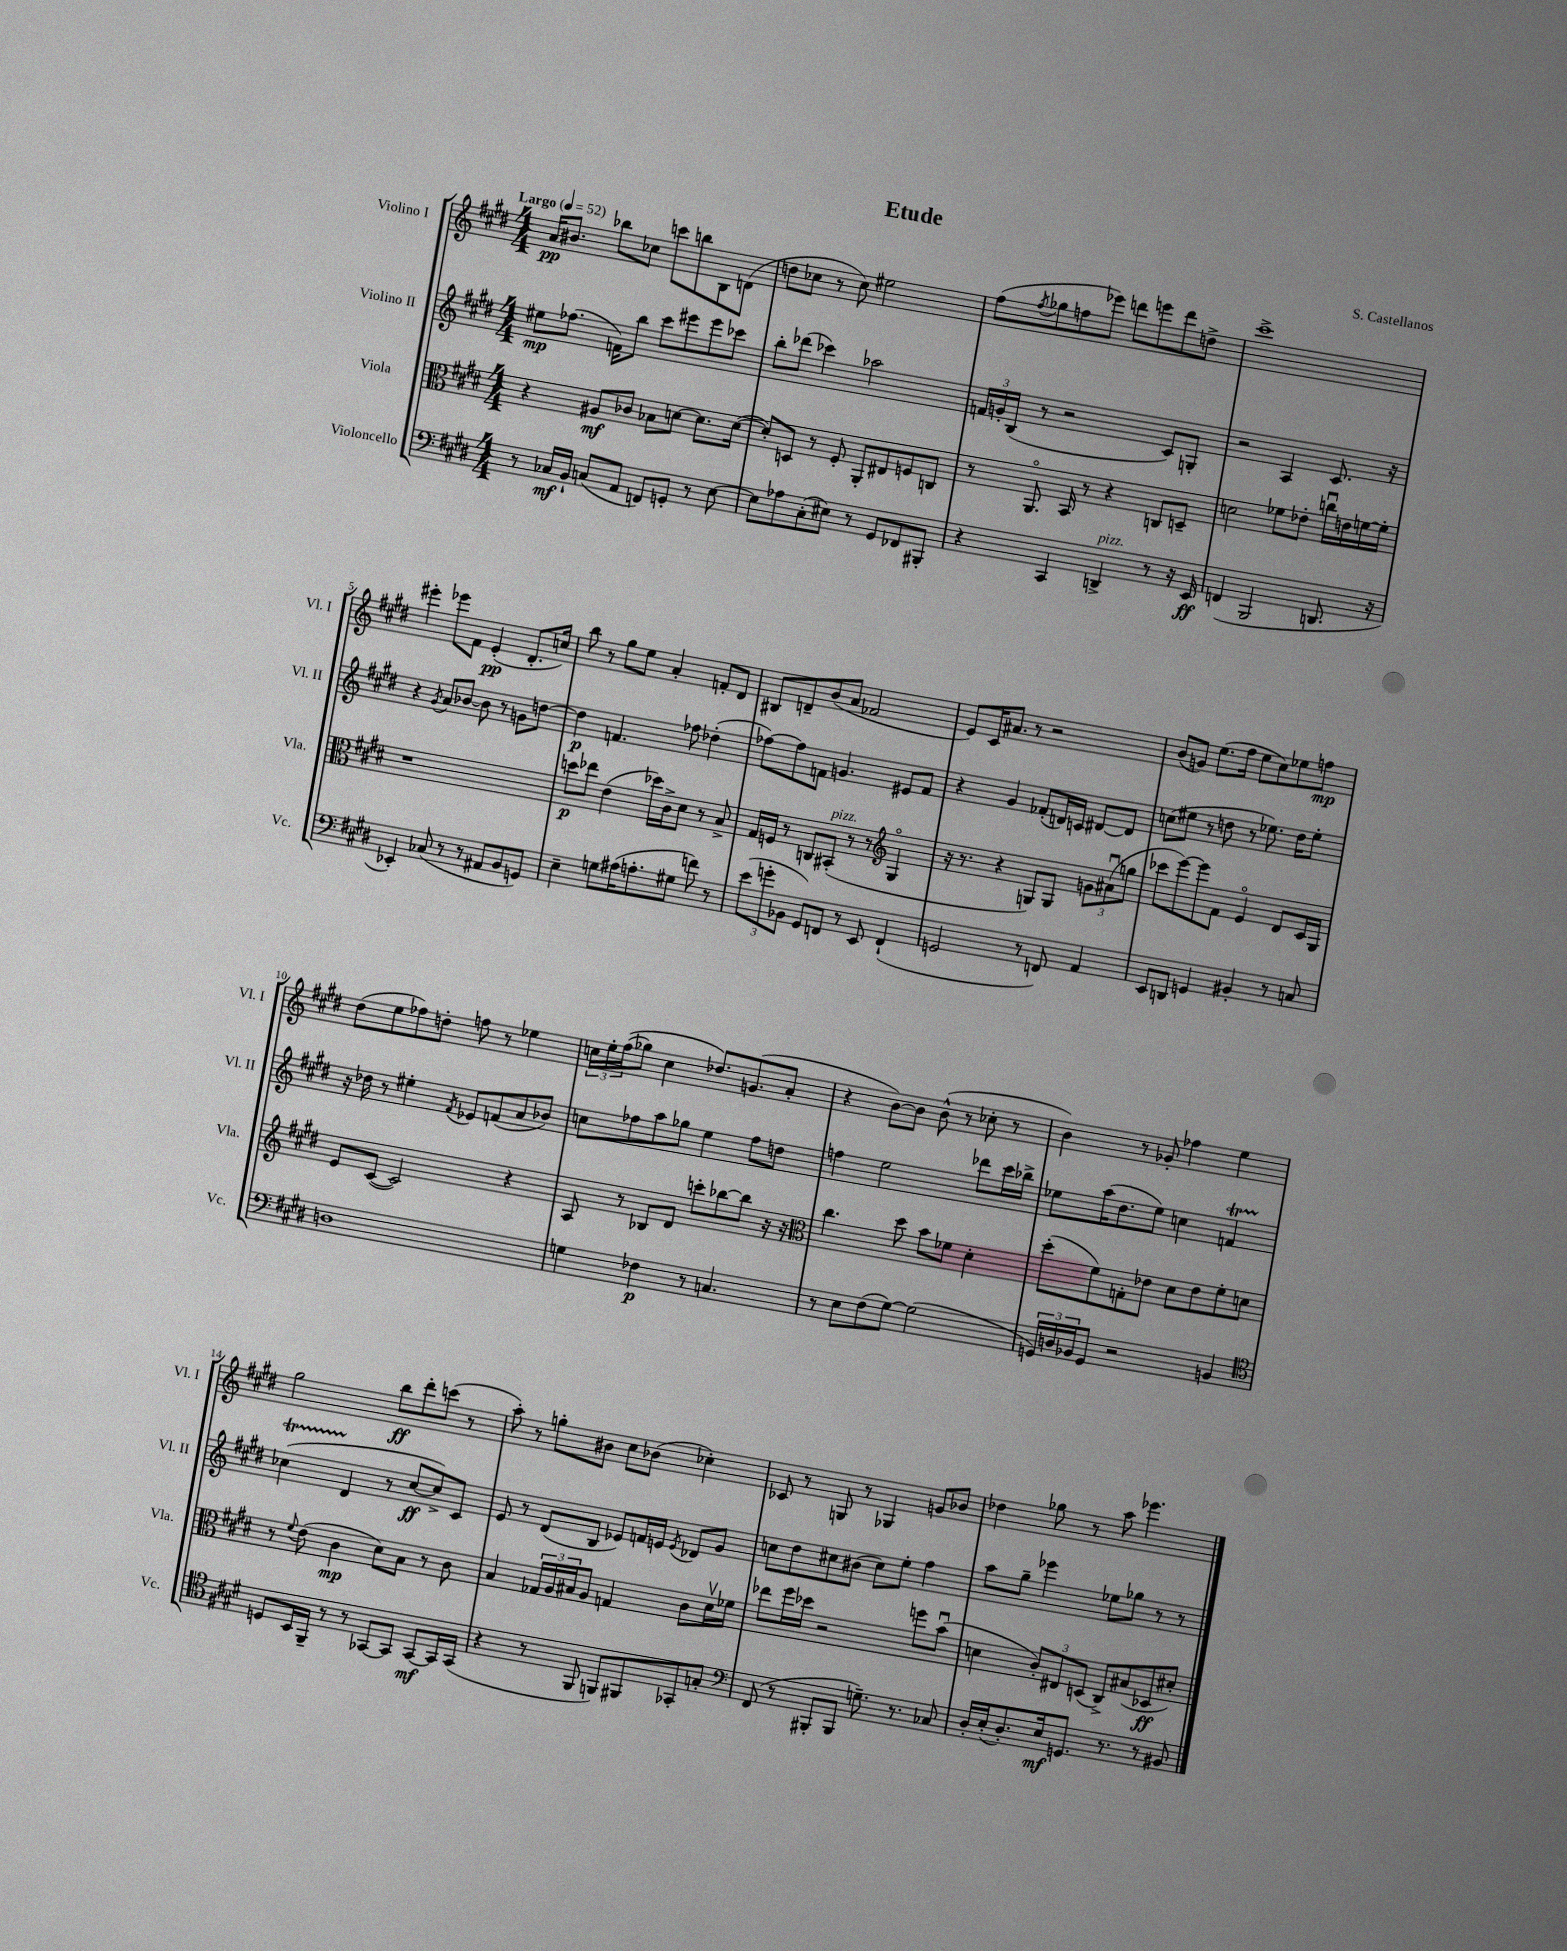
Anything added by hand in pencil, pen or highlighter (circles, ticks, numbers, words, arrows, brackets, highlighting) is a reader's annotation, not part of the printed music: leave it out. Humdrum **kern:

**kern	**kern	**kern	**kern
*staff4	*staff3	*staff2	*staff1
*clefF4	*clefC3	*clefG2	*clefG2
*k[f#c#g#d#]	*k[f#c#g#d#]	*k[f#c#g#d#]	*k[f#c#g#d#]
*M4/4	*M4/4	*M4/4	*M4/4
*MM52	*MM52	*MM52	*MM52
8r	4r	8ee#\L	16a/LK
.	.	.	8.b#/J
16C-/LL	.	(8.ff-\J	.
16BB`/JJ	.	.	.
(8C/L	8A#/L	.	8bb-\L
.	.	16f\LK)	.
8AA/J	8c-/J	8bb\J	8cc-\J
8FF/L)	8B-\L	8ccc#\L	8ccc\L
8GG'/J	[8d\J	8eee#\	8bb\
8r	8.d\]L	8eee#\	8B\
[8E\	.	8ccc-\J	(8d\J
.	([16d\Jk	.	.
=	=	=	=
8E\]L	8d'/]L)	8bb'\L	8dd\L
8A-\	8D/J	(8ddd-\J	8cc-\J
(8C#'\	8r	4ccc-\)	8r
8E#\J)	8F#'/	.	8cc-\)
8r	8AA'/L	2aa-\	2ee#\
8GG#/L	8E#/	.	.
8FF-/	8F/	.	.
8BBB#'/J	8C/J	.	.
=	=	=	=
4r	8r	24f/LL	(8ff#\L
.	.	24g'/	.
.	.	(24B/JJ	.
.	.	.	8qff#/
.	8.AAo/	8r	8gg-\
4CC#/	.	2r	8ff\
.	16BB/	.	.
.	8r	.	8eee-\J)
4DD^/	4r	.	8ddd\L
.	.	.	8eee\
8r	8C/L	8c#/L)	8ddd\
16r	8D~/J	8G'/J	8dd^\J
16EE/	.	.	.
=	=	=	=
(4FF/	2d\	2r	1ccc#^
2BBB/	.	.	.
.	8f-\L	4A/	.
.	8e-'\J	.	.
8.DD/	16ccu\LL	8.c#/	.
.	16e\	.	.
.	[16f\	.	.
16r	16f'\]JJ	16r	.
=	=	=	=
4EE-'/)	1r	4r	4eee#'\
.	.	8qg#/	.
(8C-/	.	8a/L	8eee-\L
8r	.	[8b-/J	8f#\J
8r	.	8b-\]	(4e'/
8AA#/L	.	8r	.
8BB/	.	8g\L	8.d#'/L
8GG/J)	.	[8dd\J	.
.	.	.	16cc/Jk)
=	=	=	=
4E~\	8dd\L	4dd\]	8bb\
.	8ee-\J	.	8r
8G\L	(4e\	4.f/	8gg#\L
(16A#\K	.	.	8ee\J
8.A'\	.	.	.
.	16dd-\LL)	.	4a'/
.	16c#^\J	.	.
8G#\J	8d#\J	8ff-\	.
8f\)	8r	(4dd-'\	8f'/L
8r	8B^/	.	8d#/J
=	=	=	=
(12e\L	16G#/LL	[8ff-\L)	8B#/L
.	16F/JJ	.	.
12g'\	.	.	.
.	8r	8ff-\]	8d~/
12BB-\J	.	.	.
8GG#/L)	8C/L	8f\J	(8b/
8FF/J	(8BB#'/J	4.g/	8a/J
8r	8r	.	2f-/
8EE/	8r	.	.
*	*clefG2	*	*
(4FF`/	4G#o/	8e#/L	.
.	.	8f/J	.
=	=	=	=
2GG/	16r	4r	8e/L)
.	8.r	.	.
.	.	.	16c#/K
.	.	.	8.a#/J
.	4r	4g#/	.
.	.	.	8r
8r	8G/L)	(8f-'/L	2r
8FF/)	8G/J	16d/L)	.
.	.	16c/JJ	.
4AA/	12g\L	[8d#/L	.
.	(12a#u\	.	.
.	.	8d#/]J	.
.	12gg\J	.	.
=	=	=	=
8EE/L	8ccc-\L	(8cc\L	(8b/L
8DD/J	[8eee\)	8ee#\J	8g/J)
4GG/	8eee\]	8r	(8.ee\L
.	8f#\J	8dd\	.
.	.	.	16ff#\Jk
4BB#'/	4eo/	8r	8ee\L
.	.	8.ee-\)	8cc#\)
8r	8d#/L	.	8ee-\
.	.	16dd\LK	.
8C/	16c#/L	8ee-'\J	8ff\J
.	16G#/JJ	.	.
=	=	=	=
1D	8e/L	16r	(8dd#\L
.	.	16dd-\	.
.	([8c#/J	8r	8ee\
.	2c#/])	4ee#'\	8ff-\)
.	.	.	8dd'\J
.	.	8qf#/	.
.	.	8e-/L	8ff\
.	.	(8f/	8r
.	4r	8a/	4ee-\
.	.	8b-/J)	.
=	=	=	=
4G\	8A/	8cc\L	24cc\LL
.	.	.	24ee'\
.	.	.	&((24ff#\J
.	8r	8ff-\	8gg-\J)
4F-\	8B-/L	8aa\	4cc\
.	8d#/J	8gg-\J	.
8r	8ccc'\L	4ee\	8.dd-/L&)
4.C/	[8bb-\	.	.
.	.	.	(8.g/
.	8bb-\]J	8ff-\L	.
.	16r	8dd\J	8a'/J
.	16r	.	.
=	=	=	=
*	*clefC3	*	*
8r	4.cc#\	4ff\	4r
8E\L	.	.	.
(8F#\	.	2ee\	[8b\L)
[8G#\J)	8dd#\	.	8b\]J
(2G#\]	8b\L	.	(8b^^\
.	8f-\J	.	8r
.	4d#'\	8ddd-\L	8cc-'\
.	.	16ccc#\L	8r
.	.	16bb-^\JJ	.
=	=	=	=
24GG/LL)	(8dd#'\L	8ee-\L	4b\)
24D/	.	.	.
24BB-/J	.	.	.
8GG/J	8f#\)	(16aa\K	.
.	.	8.dd#\	.
2r	8G'\	.	8r
.	8e-\J	8ee-\J)	8g-'/
.	8d#\L	4cc\	4ff-\
.	8e-\	.	.
4BB/	8f#'\	4f/	4ee\
.	8d\J	.	.
=	=	=	=
*clefC4	*	*	*
8D/L	8r	(4cc-\	2gg#\
.	8qqf#/	.	.
16BB/L	(8e\	.	.
16FF#~/JJ	.	.	.
8r	4c#\	4d#/	.
8r	.	.	.
[8GG-/L	8d#\L)	8r	8bb\L
8GG-/]J	8B\J	[8cc-/L	8ddd#'\
[8GG-/L	8r	8cc-^/])	(8ccc\J
16GG-/]L	8c#\	8c#/J	8r
(16GG-/JJ	.	.	.
=	=	=	=
4r	4B/	8e/	8aa'\)
.	.	8r	8r
8r	24G-/LL	(8d#/L	8gg'\L
.	24A/	.	.
.	24B#/J	.	.
8FF#/	8A/J	8B/J	8b#\J
8FF/L)	4G/	8e-/L)	8cc#\L
8FF#/	.	16f/L	(8b-\J
.	.	16e/JJ	.
.	.	8qe/	.
8GG-'/	8c#\L	8d-/L	4cc-'\)
8G'/J	16d#v\L	8g#/J	.
.	16f-\JJ	.	.
=	=	=	=
*clefF4	*	*	*
(8FF#/	8ee-\L	8cc\L	8c-/
8r	16ff#\L	8dd#\	8r
.	16dd-\JJ	.	.
8BBB#'/L	2r	8cc#\	8G/
8BBB#/J	.	(8b#\J	8r
8.G~\)	.	8cc#\L)	4G-/
.	.	8ee'\J	.
8.r	.	.	.
.	8ff\L	4ff#\	8g/L
8C-/	(8bu\J	.	8b-/J
=	=	=	=
16D#'/LL	4d\	8aa\L	4dd-\
(16E'/J	.	.	.
8.D#'/)	.	8gg#~\J	.
.	12c#'/L)	4eee-\	8gg-\
16E/k	.	.	.
.	12E#/	.	.
8.GG/J	.	.	8r
.	(12D/J	.	.
.	8C#^/L)	8ee-\L	8aa\
8.r	.	.	.
.	(8B#/	8gg-\J	4.eee-\
8r	8D-/	8r	.
8BB#/	8d#'/J)	8r	.
==	==	==	==
*-	*-	*-	*-
